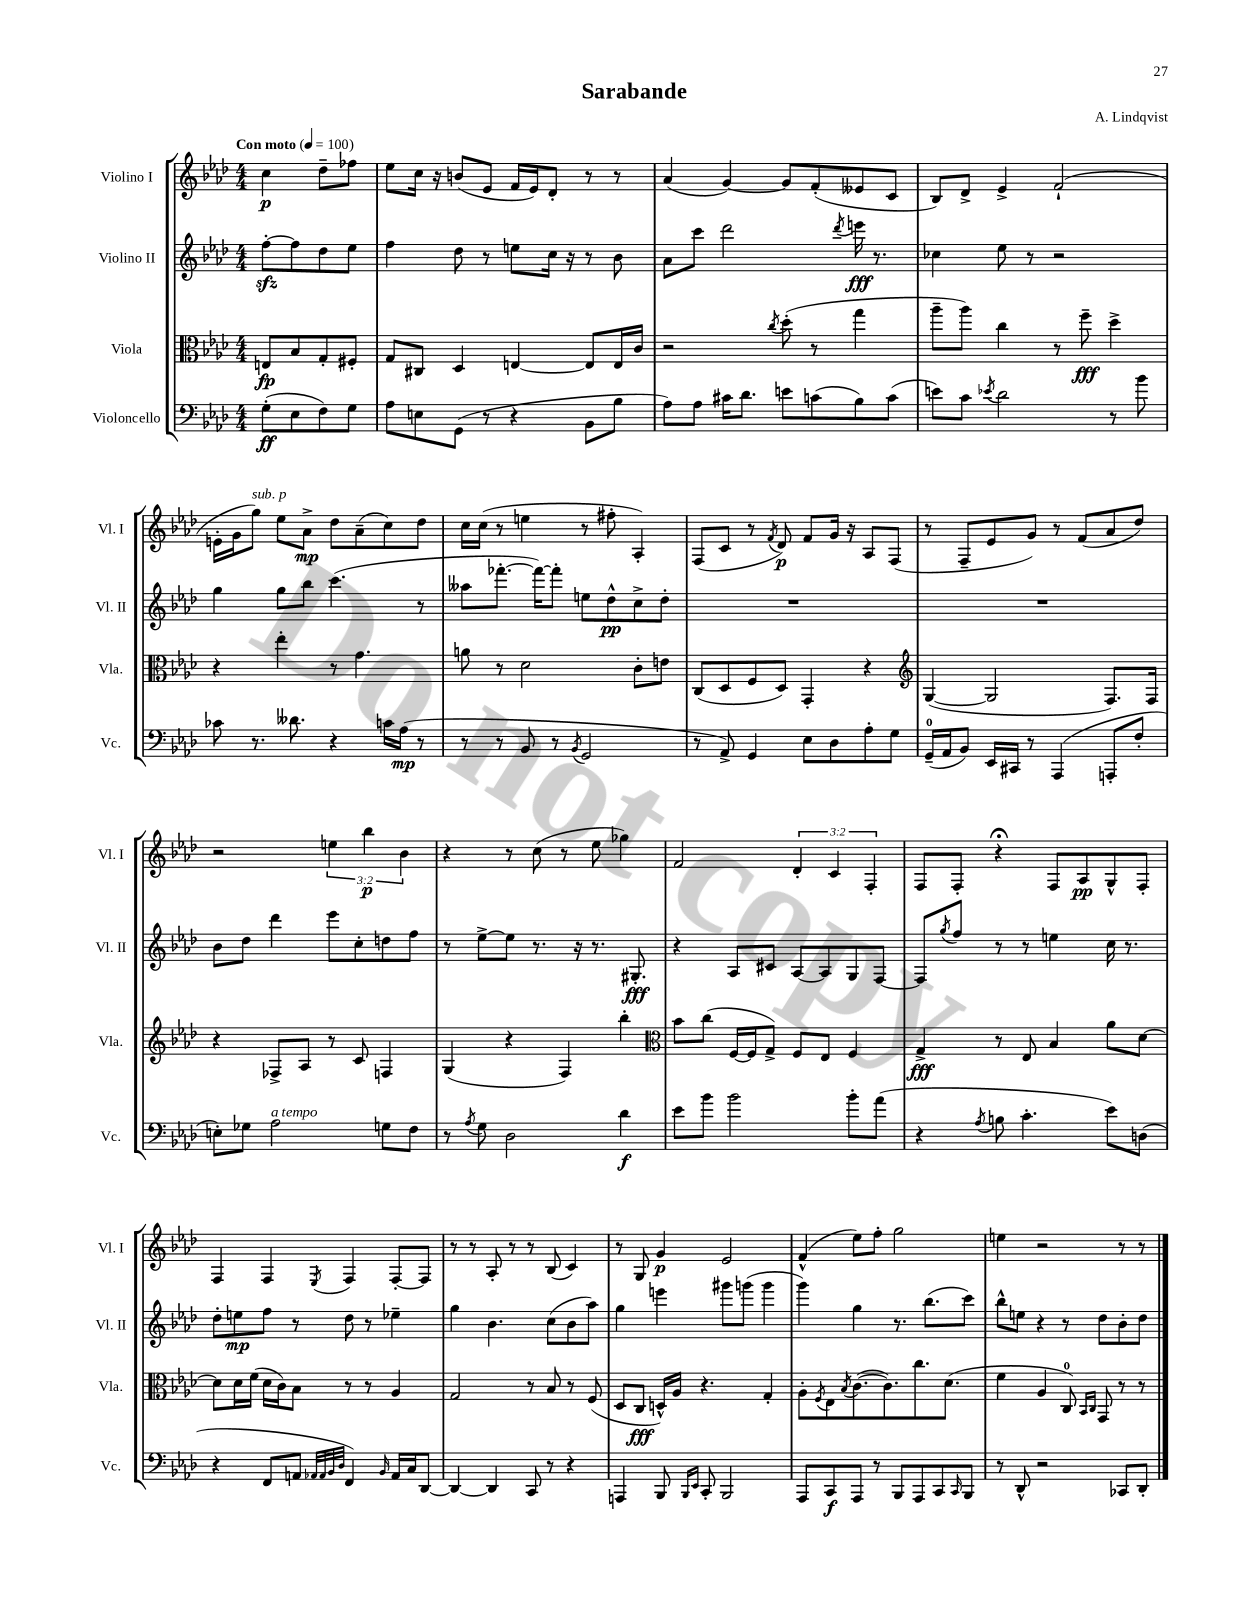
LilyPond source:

\header { title = "Sarabande" composer = "A. Lindqvist" }
<<
\new StaffGroup <<
\new Staff = "s0" \with { instrumentName = "Violino I" shortInstrumentName = "Vl. I" } {
    \clef treble \key aes \major \numericTimeSignature \time 4/4 \override Staff.TupletNumber.text = #tuplet-number::calc-fraction-text \partial 2 \tempo "Con moto" 4 = 100
    c''4\p des''8-- fes''8 |
    ees''8 c''16 r16 b'8( ees'8 f'16 ees'16) des'8-. r8 r8 |
    aes'4( g'4~) g'8 f'8-.( eeses'8 c'8 |
    bes8) des'8-> ees'4-> f'2-!( |
    e'16-. g'16 g''8^\markup { \italic "sub. p" }) ees''8 aes'8->\mp des''8 aes'8--( c''8) des''8 |
    c''16 c''16( r8 e''4 r8 fis''8-. aes4-.) |
    f8( c'8 r8 \acciaccatura { f'8 } des'8\p) f'8 g'16 r16 aes8 f8( |
    r8 f8-- ees'8 g'8) r8 f'8( aes'8 des''8) |
    r2 \tuplet 3/2 { e''4 bes''4\p bes'4 } |
    r4 r8 c''8( r8 ees''8 ges''4) |
    f'2 \tuplet 3/2 { des'4-. c'4 f4-. } |
    f8 f8-. r4\fermata f8 aes8\pp g8-^ f8-. |
    f4 f4 \acciaccatura { ees8 } f4 f8~-. f8 |
    r8 r8 aes8-. r8 r8 bes8( c'4) |
    r8 g8 g'4\p ees'2 |
    f'4-^( ees''8) f''8-. g''2 |
    e''4 r2 r8 r8 \bar "|." |
}
\new Staff = "s1" \with { instrumentName = "Violino II" shortInstrumentName = "Vl. II" } {
    \clef treble \key aes \major \numericTimeSignature \time 4/4 \partial 2
    f''8~-.\sfz f''8 des''8 ees''8 |
    f''4 des''8 r8 e''8 c''16 r16 r8 bes'8 |
    aes'8 c'''8 des'''2 \acciaccatura { des'''8 } e'''16\fff r8. |
    ces''4 ees''8 r8 r2 |
    g''4 g''8 bes''8 c'''4.( r8 |
    aeses''8 fes'''8.~-. fes'''16~) fes'''8-. e''8 des''8-^\pp c''8-> des''8-. |
    R1 |
    R1 |
    bes'8 des''8 des'''4 ees'''8 c''8-. d''8 f''8 |
    r8 ees''8~-> ees''8 r8. r16 r8. gis8.-.\fff |
    r4 aes8 cis'8 aes8~ aes8 g8 f8~ |
    f8 \acciaccatura { g''8 } f''8 r8 r8 e''4 c''16 r8. |
    des''8-. e''8\mp f''8 r8 des''8 r8 ees''4-- |
    g''4 bes'4. c''8( bes'8 aes''8) |
    g''4 e'''4 gis'''8 g'''8( g'''4 |
    g'''4) g''4 r8. bes''8.( c'''8) |
    bes''8-^ e''8 r4 r8 des''8 bes'8-. des''8 \bar "|." |
}
\new Staff = "s2" \with { instrumentName = "Viola" shortInstrumentName = "Vla." } {
    \clef alto \key aes \major \numericTimeSignature \time 4/4 \partial 2
    e8\fp bes8 g8-. fis8-. |
    g8 cis8 des4 e4~ e8 e16 c'16 |
    r2 \acciaccatura { c''8 } des''8-.( r8 g''4 |
    aes''8-- aes''8) c''4 r8 f''8--\fff des''4-> |
    r4 ees''4-. r8 g'4. |
    a'8 r8 des'2 c'8-. e'8 |
    c8( des8 f8 des8) g,4-. r4 |
    \clef treble g4~( g2 f8.) f16 |
    r4 fes8-> aes8 r8 c'8 f4 |
    g4( r4 f4) bes''4-. |
    \clef alto bes'8 c''8( f16~ f16 g8->) f8 ees8 f4 |
    g4->\fff r8 ees8 bes4 aes'8 des'8~ |
    des'8 des'16 f'16( des'16 c'16) bes8 r8 r8 aes4 |
    g2 r8 bes8 r8 f8( |
    des8 c8\fff d16-^) aes16 r4. g4-. |
    aes8-. \acciaccatura { f8 } ees8 \acciaccatura { bes8 } c'8.~( c'8.) c''8. des'8.( |
    f'4 aes4 c8-0) \grace { bes,16 c16 } g,8 r8 r8 \bar "|." |
}
\new Staff = "s3" \with { instrumentName = "Violoncello" shortInstrumentName = "Vc." } {
    \clef bass \key aes \major \numericTimeSignature \time 4/4 \partial 2
    g8-.\ff( ees8 f8) g8 |
    aes8 e8 g,8( r8 r4 bes,8 bes8 |
    aes8) aes8 cis'16 des'8. e'8 c'8( bes8) c'8( |
    e'8) c'8 \acciaccatura { ees'8 } des'2 r8 bes'8 |
    ces'8 r8. deses'8. r4 c'16 aes16\mp( r8 |
    r8 r8 bes,8 r8 \acciaccatura { bes,8 } g,2 |
    r8 aes,8->) g,4 ees8 des8 aes8-. g8 |
    g,16-0--( aes,16 bes,8) ees,16 cis,16 r8 aes,,4( a,,8-. f8-. |
    e8-.) ges8 aes2^\markup { \italic "a tempo" } g8 f8 |
    r8 \acciaccatura { aes8 } g8 des2 des'4\f |
    ees'8 bes'8 bes'2 bes'8-. aes'8( |
    r4 \acciaccatura { aes8 } b8 c'4.-. ees'8) d8( |
    r4 f,8 a,8 \grace { aes,32 aes,32 bes,32 des32 } f,4) \grace { bes,16 } aes,16 c16 des,8~ |
    des,4~ des,4 c,8 r8 r4 |
    a,,4 bes,,8 \grace { bes,,16 ees,16 } c,8-. bes,,2 |
    aes,,8 c,8\f aes,,8 r8 bes,,8 aes,,8 c,8 \grace { c,16 } bes,,8 |
    r8 des,8-^ r2 ces,8 des,8-. \bar "|." |
}
>>
>>
\layout { \context { \Score \remove "Bar_number_engraver" } }
